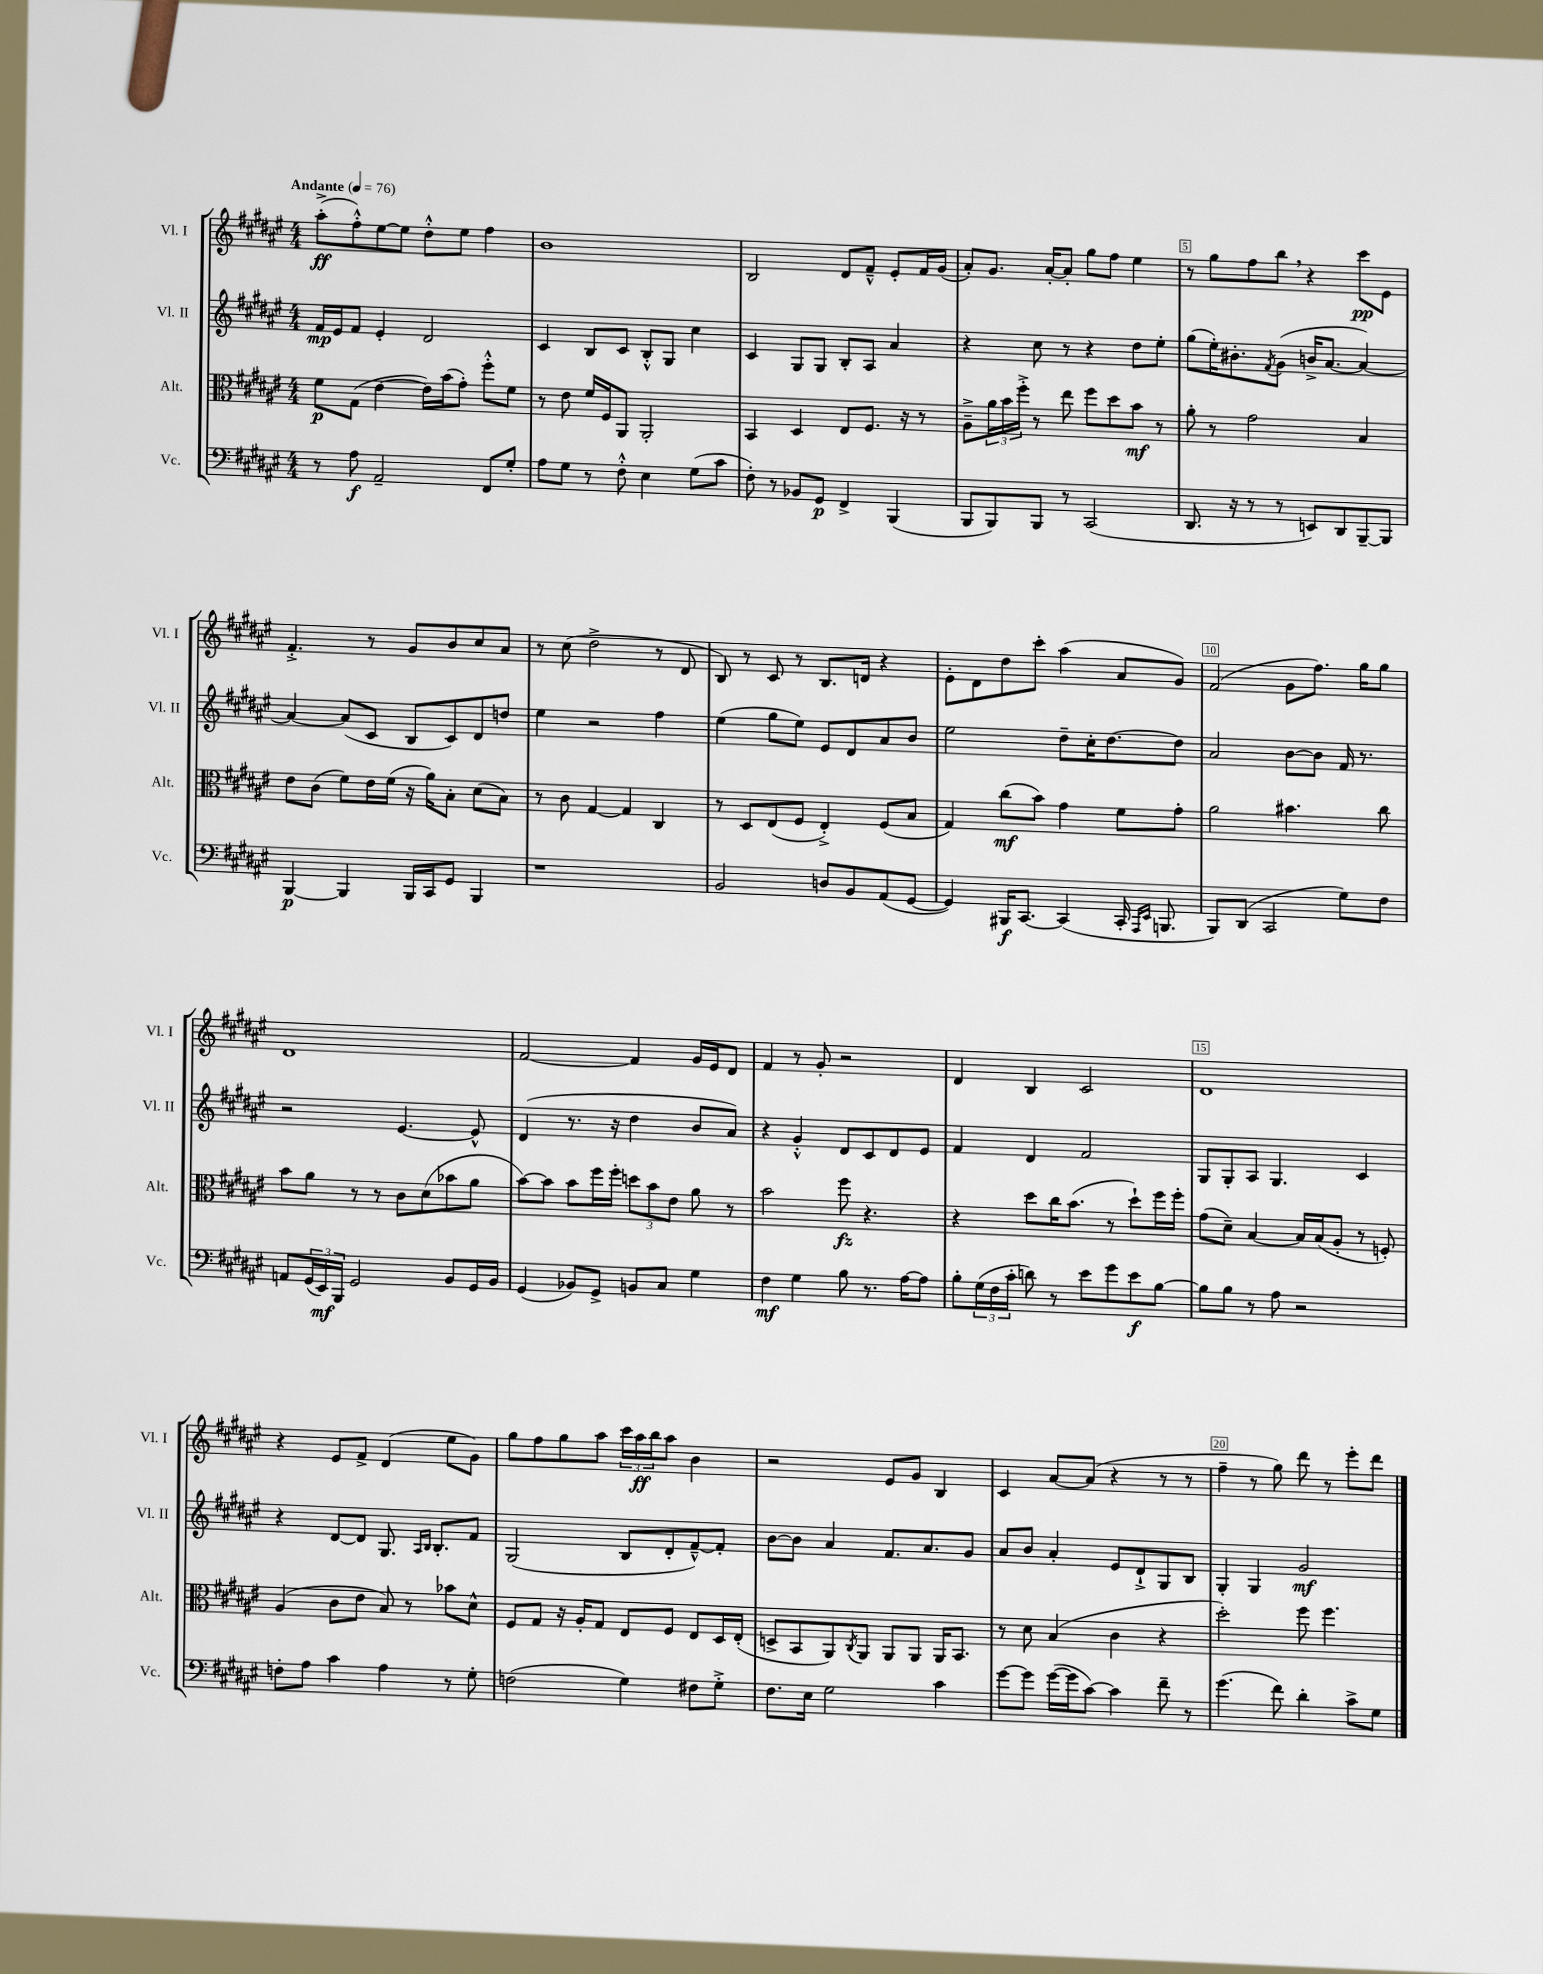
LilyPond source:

<<
\new StaffGroup <<
\new Staff = "s0" \with { instrumentName = "Vl. I" shortInstrumentName = "Vl. I" } {
    \clef treble \key fis \major \numericTimeSignature \time 4/4 \tempo "Andante" 4 = 76
    ais''8-.->\ff( fis''8-.-^) eis''8~ eis''8 dis''8-.-^ eis''8 fis''4 |
    b'1 |
    b2 dis'8 fis'8---^ eis'8-. fis'16 gis'16( |
    ais'8-.) gis'8. ais'16~-. ais'8-. gis''8 fis''8 eis''4 |
    r8 gis''8 fis''8 b''8 \breathe r4 cis'''8\pp eis'8 |
    fis'4.-.-> r8 gis'8 b'8 cis''8 ais'8 |
    r8 cis''8( dis''2-> r8 dis'8 |
    b8) r8 cis'8 r8 b8. d'16 r4 |
    eis'8-. dis'8 dis''8 cis'''8-. ais''4( ais'8 gis'8) |
    fis'2( gis'8 fis''8.) gis''16 gis''8 |
    dis'1 |
    fis'2~ fis'4 gis'16 eis'16 dis'8 |
    fis'4 r8 gis'8-. r2 |
    dis'4 b4 cis'2 |
    dis'1 |
    r4 eis'8 fis'8-> dis'4( eis''8 gis'8) |
    gis''8 fis''8 gis''8 ais''8 \tuplet 3/2 { cis'''16 ais''16\ff b''16 } ais''8 b'4 |
    r2 eis'8 gis'8 b4 |
    cis'4 ais'8~ ais'8( r4 r8 r8 |
    fis''4-- r8 gis''8) dis'''8 r8 eis'''8-. dis'''8 \bar "|." |
}
\new Staff = "s1" \with { instrumentName = "Vl. II" shortInstrumentName = "Vl. II" } {
    \clef treble \key fis \major \numericTimeSignature \time 4/4
    fis'16\mp eis'16 fis'8 eis'4-. dis'2 |
    cis'4 b8 cis'8 b8-.-^ gis8 cis''4 |
    cis'4 gis8 gis8 b8-. ais8 ais'4 |
    r4 cis''8 r8 r4 dis''8 eis''8-. |
    gis''8( eis''16-.) bis'8.-. \acciaccatura { fis'8 } gis'8( b'16-> ais'8.~ ais'4~) |
    ais'4~ ais'8( cis'8 b8 cis'8) dis'8 d''8 |
    eis''4 r2 fis''4 |
    eis''4( gis''8 eis''8) eis'8 dis'8 ais'8 b'8 |
    eis''2 dis''8-- cis''16-. dis''8.~ dis''8 |
    ais'2 b'8~ b'8 fis'16 r8. |
    r2 eis'4.~ eis'8-^ |
    dis'4( r8. r16 dis''4 b'8 ais'8) |
    r4 gis'4-.-^ dis'8 cis'8 dis'8 eis'8 |
    fis'4 dis'4 fis'2 |
    gis8 gis8-. ais8 gis4. cis'4 |
    r4 dis'8~ dis'8 gis8. \grace { ais16 b16 } b8.-. fis'8 |
    gis2( b8 dis'8-. fis'8~---^) fis'8-. |
    b'8~ b'8 ais'4 fis'8. ais'8. gis'8 |
    ais'8 b'8 ais'4-. eis'8 dis'8-!-> gis8 b8 |
    gis4-. gis4 gis'2\mf \bar "|." |
}
\new Staff = "s2" \with { instrumentName = "Alt." shortInstrumentName = "Alt." } {
    \clef alto \key fis \major \numericTimeSignature \time 4/4
    fis'8\p gis8( eis'4~ eis'16) b'16( gis'8-.) fis''8-.-^ fis'8 |
    r8 eis'8 fis'16 fis16 ais,8 ais,2-. |
    b,4 dis4 eis8 fis8. r16 r8 |
    ais8---> \tuplet 3/2 { ais'16 b'16 fis''16-.-> } r8 eis''8 fis''8 dis''8 b'8\mf r8 |
    ais'8-. r8 gis'2 b4 |
    eis'8 cis'8( fis'8) eis'16 fis'16( r16 ais'16) b8-. dis'8( b8) |
    r8 cis'8 gis4~ gis4 cis4 |
    r8 dis8 eis8( fis8 eis4-.->) fis8( b8 |
    gis4) cis''8\mf( b'8) gis'4 fis'8 gis'8-. |
    ais'2 bis'4. cis''8 |
    b'8 ais'8 r8 r8 cis'8 dis'8( bes'8 ais'8 |
    b'8~) b'8 b'8 fis''16 fis''16-. \tuplet 3/2 { d''8 b'8 eis'8 } ais'8 r8 |
    b'2 fis''8\fz r4. |
    r4 dis''8 cis''16 b'8.( r8 dis''8-!) fis''16 fis''16-. |
    gis'8( dis'8--) b4~ b16 b16( ais8-. r8 f8-.) |
    ais4( cis'8 eis'8 b8) r8 bes'8 dis'8-^ |
    fis8 gis8 r16 ais16-. gis8 eis8 fis8 eis8 dis16 eis16-.( |
    d8-> b,8 ais,8) \acciaccatura { cis8 } ais,8 ais,8 ais,8 ais,16 b,8. |
    r8 dis'8 b4( cis'4 r4 |
    dis''2-.) fis''8 fis''4. \bar "|." |
}
\new Staff = "s3" \with { instrumentName = "Vc." shortInstrumentName = "Vc." } {
    \clef bass \key fis \major \numericTimeSignature \time 4/4
    r8 ais8\f ais,2-- fis,8 gis8-. |
    ais8 gis8 r8 fis8-.-^ eis4 gis8( cis'8 |
    fis8-.) r8 bes,8 gis,8\p fis,4-> b,,4( |
    b,,8 b,,8) b,,8 r8 cis,2( |
    dis,8. r16 r8 r8 e,8) dis,8 b,,8~-- b,,8 |
    b,,4~\p b,,4 b,,16 cis,16 gis,8 b,,4 |
    r1 |
    b,2 d8 b,8 ais,8( gis,8~ |
    gis,4) bis,,16\f cis,8.~ cis,4( cis,16-. \grace { ais,,16 eis,16 } b,,8. |
    b,,8) dis,8( cis,2 gis8) fis8 |
    a,8 \tuplet 3/2 { gis,16( eis,16\mf) b,,16 } gis,2 b,8 gis,16 b,16 |
    gis,4( bes,8) gis,8-> b,8 cis8 gis4 |
    fis4\mf gis4 b8 r8. ais16~ ais8 |
    b8-. \tuplet 3/2 { gis16( fis16 cis'16-. } d'8) r8 eis'8 gis'8 eis'8\f b8~ |
    b8 b8 r8 ais8 r2 |
    f8-. ais8 cis'4 ais4 r8 gis8-. |
    f2( gis4) fis8 gis8-.-> |
    fis8. eis16 gis2 cis'4 |
    gis'8~ gis'8 gis'16~( gis'16 cis'8~) cis'4 fis'8-- r8 |
    gis'4.( fis'8) dis'4-. cis'8-> gis8 \bar "|." |
}
>>
>>
\layout { \context { \Score \override BarNumber.break-visibility = ##(#f #t #t) barNumberVisibility = #(every-nth-bar-number-visible 5) \override BarNumber.stencil = #(make-stencil-boxer 0.1 0.3 ly:text-interface::print) } }
